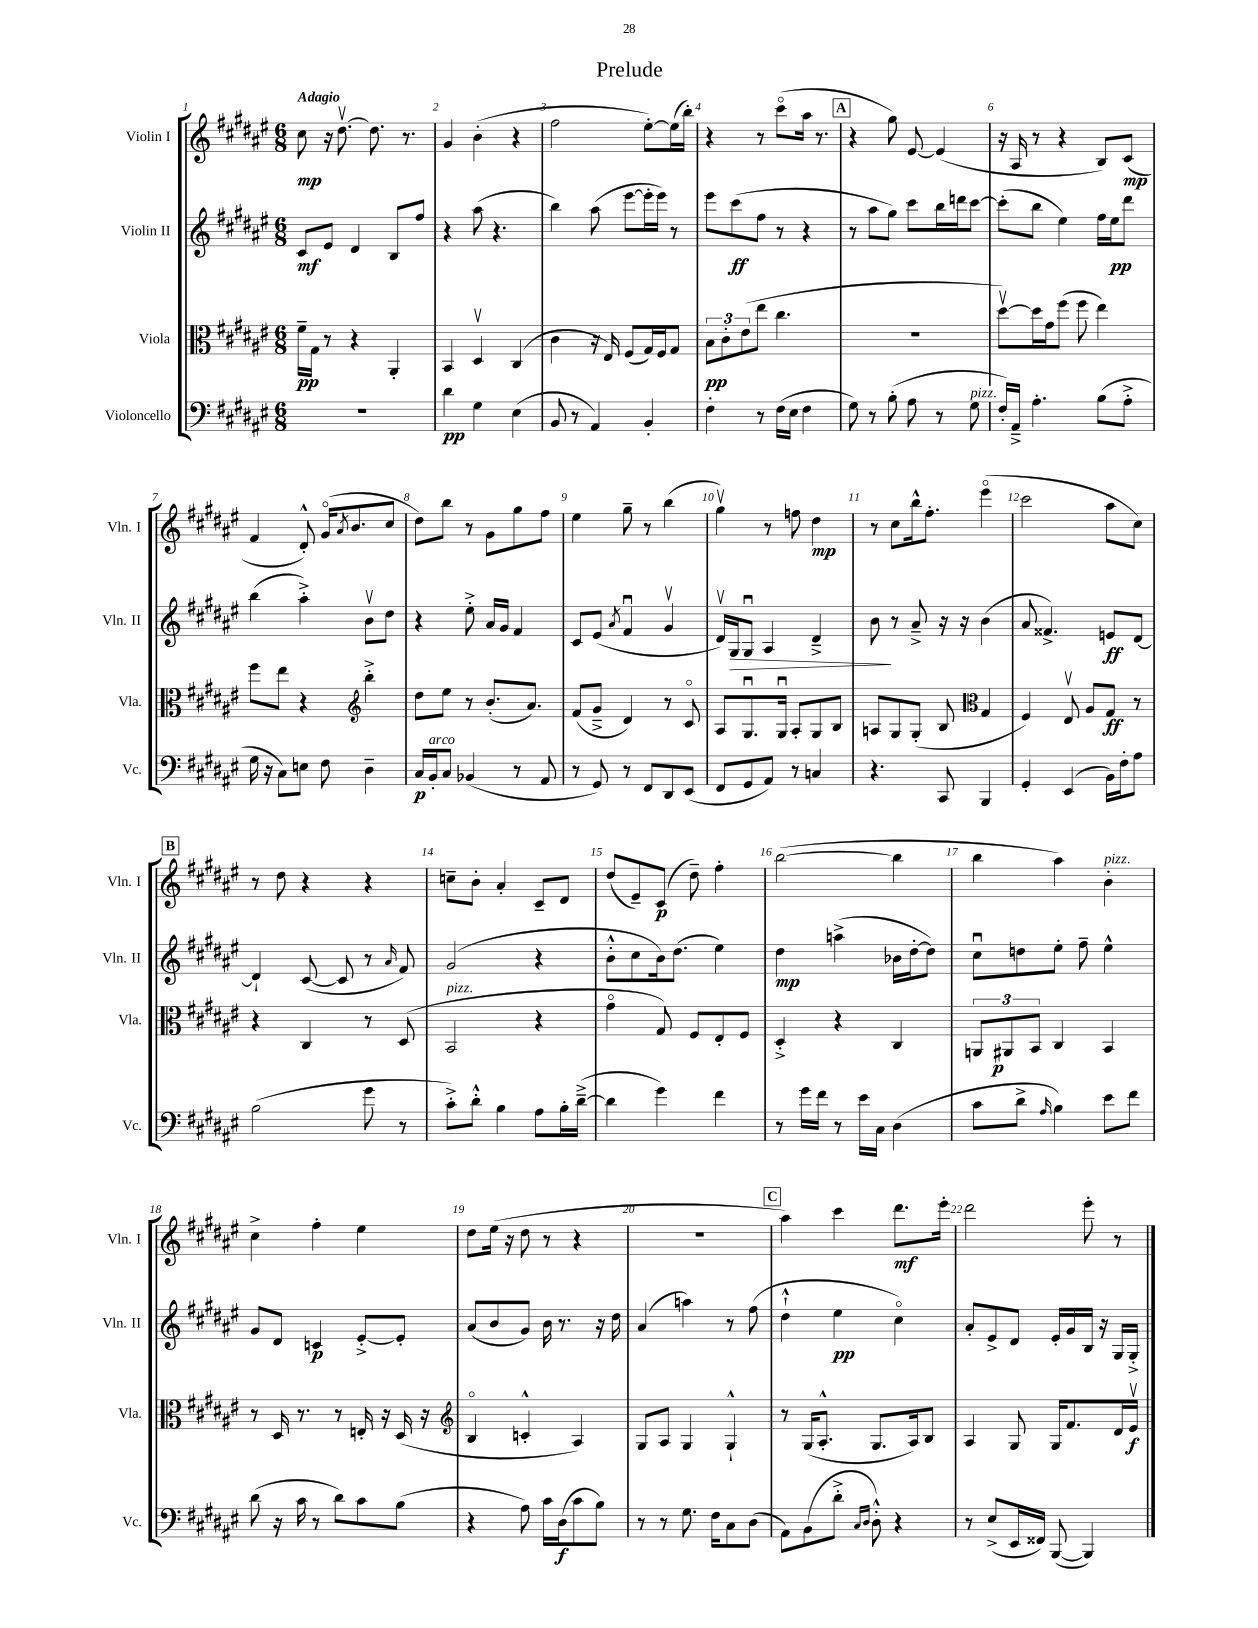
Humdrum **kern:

**kern	**dynam	**kern	**dynam	**kern	**dynam	**kern	**dynam
*part4	*part4	*part3	*part3	*part2	*part2	*part1	*part1
*staff4	*staff4	*staff3	*staff3	*staff2	*staff2	*staff1	*staff1
*I"Violoncello	*	*I"Viola	*	*I"Violin II	*	*I"Violin I	*
*I'Vc.	*	*I'Vla.	*	*I'Vln. II	*	*I'Vln. I	*
*clefF4	*	*clefC3	*	*clefG2	*	*clefG2	*
*k[f#c#g#d#a#e#]	*	*k[f#c#g#d#a#e#]	*	*k[f#c#g#d#a#e#]	*	*k[f#c#g#d#a#e#]	*
*M6/8	*	*M6/8	*	*M6/8	*	*M6/8	*
=1	=1	=1	=1	=1	=1	=1	=1
!	!	!	!	!	!	!LO:TX:a:B:t=Adagio	!
2.r	.	16f#~\LL	pp	8c#/L	mf	8cc#\	mp
.	.	16G#\JJ	.	.	.	.	.
.	.	8r	.	8e#/J	.	16r	.
.	.	.	.	.	.	[8.dd#v\	.
.	.	4r	.	4d#/	.	.	.
.	.	.	.	.	.	8.dd#\]	.
.	.	4AA#'/	.	8B/L	.	.	.
.	.	.	.	.	.	8.r	.
.	.	.	.	8ff#/J	.	.	.
=2	=2	=2	=2	=2	=2	=2	=2
4d#\	pp	4BB/	.	4r	.	4g#/	.
4G#\	.	4D#v/	.	(8aa#\	.	(4b'\	.
.	.	.	.	4.r	.	.	.
(4E#\	.	(4C#/	.	.	.	4r	.
=3	=3	=3	=3	=3	=3	=3	=3
8BB/	.	4c#\	.	4bb\)	.	2ff#\	.
8r	.	.	.	.	.	.	.
4AA#/)	.	16r	.	(8aa#\	.	.	.
.	.	16E#/)	.	.	.	.	.
.	.	(8F#/L	.	[8eee#\L	.	.	.
4BB'/	.	16G#/L)	.	16eee#'\L]	.	[8ee#'\L)	.
.	.	16F#/J	.	16eee#\JJ)	.	.	.
.	.	8G#/J	.	8r	.	(16ee#\L]	.
.	.	.	.	.	.	16bb'\JJ)	.
=4	=4	=4	=4	=4	=4	=4	=4
4F#'\	.	12B\L	pp	8eee#\L	.	4r	.
.	.	12c#'\	.	.	.	.	.
.	.	.	.	(8ccc#\	ff	.	.
.	.	(12e#\	.	.	.	.	.
8r	.	8ee#\J	.	8ff#\J	.	8r	.
(16F#\LL	.	4.cc#\	.	8r	.	(8ccc#\L	.
16E#\JJ	.	.	.	.	.	.	.
4F#\	.	.	.	4r	.	16aa#\Jk	.
.	.	.	.	.	.	8.r	.
!!LO:REH:place=s1:t=A
=5	=5	=5	=5	=5	=5	=5	=5
8G#\)	.	2.r	.	8r	.	4r	.
8r	.	.	.	8aa#\L	.	.	.
(8B'\	.	.	.	8gg#\J)	.	8gg#\)	.
8A#\	.	.	.	8ccc#\L	.	[8e#/	.
8r	.	.	.	16bb\L	.	(4e#/]	.
.	.	.	.	16dddn\J	.	.	.
!LO:TX:a:i:t=pizz.	!	!	!	!	!	!	!
8G#\	.	.	.	[8ccc#\J	.	.	.
=6	=6	=6	=6	=6	=6	=6	=6
16F#'/LL)	.	[8dd#v\L)	.	(8ccc#'\L]	.	16r	.
16AA#~^/JJ	.	.	.	.	.	16A#/	.
4.A#'\	.	16dd#\L]	.	8bb\J	.	8r	.
.	.	16g#\J	.	.	.	.	.
.	.	(8ff#\J	.	4ee#\)	.	4r	.
.	.	8ff#\	.	.	.	.	.
(8B\L	.	4ee#\)	.	16ff#\LL	.	8B/L)	.
.	.	.	.	16ee#\J	pp	.	.
8A#'^\J	.	.	.	8ddd#\J	.	(8c#/J	mp
!!LO:LB:g=z
=7	=7	=7	=7	=7	=7	=7	=7
16G#\	.	8ff#\L	.	(4bb\	.	4f#/	.
16r	.	.	.	.	.	.	.
8C#\L)	.	8ee#\J	.	.	.	.	.
8En\J	.	4r	.	4aa#'^\)	.	8d#'^^/)	.
8F#\	.	.	.	.	.	(16g#/KL	.
.	.	.	.	.	.	8qa#/	.
.	.	.	.	.	.	8.b/	.
*	*	*clefG2	*	*	*	*	*
4D#~\	.	4bb'^\	.	8bv\L	.	.	.
.	.	.	.	8dd#\J	.	8cc#/J	.
=8	=8	=8	=8	=8	=8	=8	=8
16C#/LL	p	8dd#\L	.	4r	.	8dd#\L)	.
!LO:TX:a:i:t=arco	!	!	!	!	!	!	!
16BB'/J	.	.	.	.	.	.	.
8C#/J	.	8ee#\J	.	.	.	8bb\J	.
(4BB-X/	.	8r	.	8ee#'^\	.	8r	.
.	.	(8.b'/L	.	16a#/LL	.	8g#\L	.
.	.	.	.	16g#/JJ	.	.	.
8r	.	.	.	4f#/	.	8gg#\	.
.	.	8.a#/J)	.	.	.	.	.
8AA#/	.	.	.	.	.	8ff#\J	.
=9	=9	=9	=9	=9	=9	=9	=9
8r	.	(8f#/L	.	8c#/L	.	4ee#\	.
8GG#/)	.	8g#~^/J	.	(8e#/J	.	.	.
.	.	.	.	8qa#/	.	.	.
8r	.	4d#/)	.	4f#u/	.	8gg#~\	.
8FF#/L	.	.	.	.	.	8r	.
8DD#/	.	8r	.	4g#v/	.	(4bb\	.
(8EE#/J	.	8c#/	.	.	.	.	.
=10	=10	=10	=10	=10	=10	=10	=10
8FF#/L	.	8A#/L	.	16d#v/LL)	.	4gg#v\)	.
!	!	!	!	!	!LO:HP:b	!	!
.	.	.	.	16G#/J	>	.	.
8GG#/	.	8.G#u/	.	8G#u/J	.	.	.
8AA#/J)	.	.	.	4A#/	.	8r	.
.	.	16G#u/Jk	.	.	.	.	.
8r	.	8A#'/L	.	.	.	8ffn\	.
4Cn/	.	8G#/	.	4d#~^/	.	4dd#\	mp
.	.	8B/J	.	.	.	.	.
=11	=11	=11	=11	=11	=11	=11	=11
4.r	.	8An/L	.	8b\	.	8r	.
.	.	8G#/	.	8r	]	8cc#\L	.
.	.	(8G#'/J	.	8a#~^/	.	16bb^^\k	.
.	.	.	.	.	.	8.ff#'\J	.
8CC#/	.	8B/	.	16r	.	.	.
.	.	.	.	16r	.	.	.
*	*	*clefC3	*	*	*	*	*
4BBB/	.	4G#/	.	(4b\	.	(4eee#\	.
=12	=12	=12	=12	=12	=12	=12	=12
4GG#'/	.	4F#/)	.	8a#/	.	2ccc#\	.
.	.	.	.	4.f##X^/)	.	.	.
(4EE#/	.	8E#v/	.	.	.	.	.
.	.	8A#/L	.	.	.	.	.
16BB\LL)	.	8G#/J	ff	8en/L	ff	8aa#\L	.
16F#'\J	.	.	.	.	.	.	.
8A#\J	.	8r	.	[8d#/J	.	8cc#\J)	.
!!LO:LB:g=z
!!LO:REH:place=s1:t=B
=13	=13	=13	=13	=13	=13	=13	=13
(2B\	.	4r	.	4d#`/]	.	8r	.
.	.	.	.	.	.	8dd#\	.
.	.	4C#/	.	([8c#/	.	4r	.
.	.	.	.	8c#/]	.	.	.
8g#\	.	8r	.	8r	.	4r	.
.	.	.	.	16qqa#/	.	.	.
8r	.	(8D#/	.	8f#/)	.	.	.
=14	=14	=14	=14	=14	=14	=14	=14
!	!	!LO:TX:a:i:t=pizz.	!	!	!	!	!
8c#'^\L)	.	2BB/	.	(2g#/	.	8ccn~\L	.
8d#'^^\J	.	.	.	.	.	8b'\J	.
4B\	.	.	.	.	.	4a#'/	.
8A#\L	.	4r	.	4r	.	8c#~/L	.
16B'\L	.	.	.	.	.	8d#/J	.
([16d#~^\JJ	.	.	.	.	.	.	.
=15	=15	=15	=15	=15	=15	=15	=15
4d#\]	.	4g#\	.	8b'^^\L	.	(8dd#/L	.
.	.	.	.	8cc#\	.	8e#~/)	.
4g#\)	.	8G#/)	.	16b\k)	.	(8c#/J	p
.	.	.	.	(8.dd#\J	.	.	.
.	.	8F#/L	.	.	.	8dd#~\)	.
4f#\	.	8E#'/	.	4ee#\)	.	4ff#'\	.
.	.	8F#/J	.	.	.	.	.
=16	=16	=16	=16	=16	=16	=16	=16
8r	.	4D#'^/	.	4dd#\	mp	([2bb\	.
16g#\LL	.	.	.	.	.	.	.
16f#\JJ	.	.	.	.	.	.	.
8r	.	4r	.	(4aan^\	.	.	.
16e#\LL	.	.	.	.	.	.	.
16C#\JJ	.	.	.	.	.	.	.
(4D#\	.	4C#/	.	16b-X\LL	.	4bb\]	.
.	.	.	.	[16dd#'\J	.	.	.
.	.	.	.	8dd#\J])	.	.	.
=17	=17	=17	=17	=17	=17	=17	=17
8c#\L	.	12AAn/L	.	8cc#u\L	.	4bb\	.
.	.	12AA#X/	p	.	.	.	.
8d#^\J	.	.	.	8ddn\	.	.	.
.	.	12BB/J	.	.	.	.	.
16qqA#/	.	.	.	.	.	.	.
4B\)	.	4C#/	.	8ee#'\J	.	4aa#\)	.
.	.	.	.	8ff#~\	.	.	.
!	!	!	!	!	!	!LO:TX:a:i:t=pizz.	!
8e#\L	.	4BB/	.	4ee#^^\	.	4b'\	.
8f#\J	.	.	.	.	.	.	.
!!LO:LB:g=z
=18	=18	=18	=18	=18	=18	=18	=18
(8d#\	.	8r	.	8g#/L	.	4cc#^\	.
16r	.	16D#/	.	8d#/J	.	.	.
16c#\	.	8.r	.	.	.	.	.
8r	.	.	.	4cn/	p	4ff#'\	.
8d#\L)	.	8r	.	.	.	.	.
8c#\	.	16En'/	.	[8e#'^/L	.	4ee#\	.
.	.	16r	.	.	.	.	.
(8B\J	.	(16D#/	.	8e#'/J]	.	.	.
.	.	16r	.	.	.	.	.
=19	=19	=19	=19	=19	=19	=19	=19
*	*	*clefG2	*	*	*	*	*
4r	.	4B/	.	(8a#/L	.	8dd#\L	.
.	.	.	.	8b/	.	(16ee#\Jk	.
.	.	.	.	.	.	16r	.
8A#\)	.	4cn'^^/	.	8g#/J)	.	8dd#\	.
16c#\LL	.	.	.	16b\	.	8r	.
(16D#\J	f	.	.	8.r	.	.	.
8c#\	.	4A#/)	.	.	.	4r	.
8B\J)	.	.	.	16r	.	.	.
.	.	.	.	16dd#\	.	.	.
=20	=20	=20	=20	=20	=20	=20	=20
8r	.	8G#/L	.	(4a#/	.	2.r	.
8r	.	8A#/J	.	.	.	.	.
8.G#\	.	4G#/	.	4aan\)	.	.	.
16F#\KL	.	.	.	.	.	.	.
8C#\	.	4G#`^^/	.	8r	.	.	.
(8D#\J	.	.	.	(8ff#\	.	.	.
!!LO:REH:place=s1:t=C
=21	=21	=21	=21	=21	=21	=21	=21
8AA#\L)	.	8r	.	4dd#`^^\	.	4aa#\)	.
(8BB\	.	(16G#/KL	.	.	.	.	.
.	.	8.A#'^^/J	.	.	.	.	.
8d#'^\J	.	.	.	4ee#\	pp	4ccc#\	.
16qqC#/LL	.	.	.	.	.	.	.
16qqD#/JJ	.	.	.	.	.	.	.
8D#'^^\)	.	8.G#/L	.	.	.	.	.
4r	.	.	.	4cc#\)	.	8.ddd#\L	mf
.	.	16A#/k)	.	.	.	.	.
.	.	8B/J	.	.	.	.	.
.	.	.	.	.	.	16eee#'\Jk	.
=22	=22	=22	=22	=22	=22	=22	=22
8r	.	4A#/	.	8a#'/L	.	2ddd#\	.
(8E#^/L	.	.	.	8e#^/	.	.	.
16EE#/L	.	8G#/	.	8d#/J	.	.	.
16FF##X/JJ)	.	.	.	.	.	.	.
([8BBB/	.	16G#/KL	.	16e#'/LL	.	.	.
.	.	8.f#/	.	16g#/	.	.	.
4BBB/])	.	.	.	16B/JJ	.	8eee#'\	.
.	.	.	.	16r	.	.	.
.	.	16d#/L	.	16G#/LL	.	8r	.
.	.	16e#v/JJ	f	16G#'^/JJ	.	.	.
==	==	==	==	==	==	==	==
*-	*-	*-	*-	*-	*-	*-	*-
